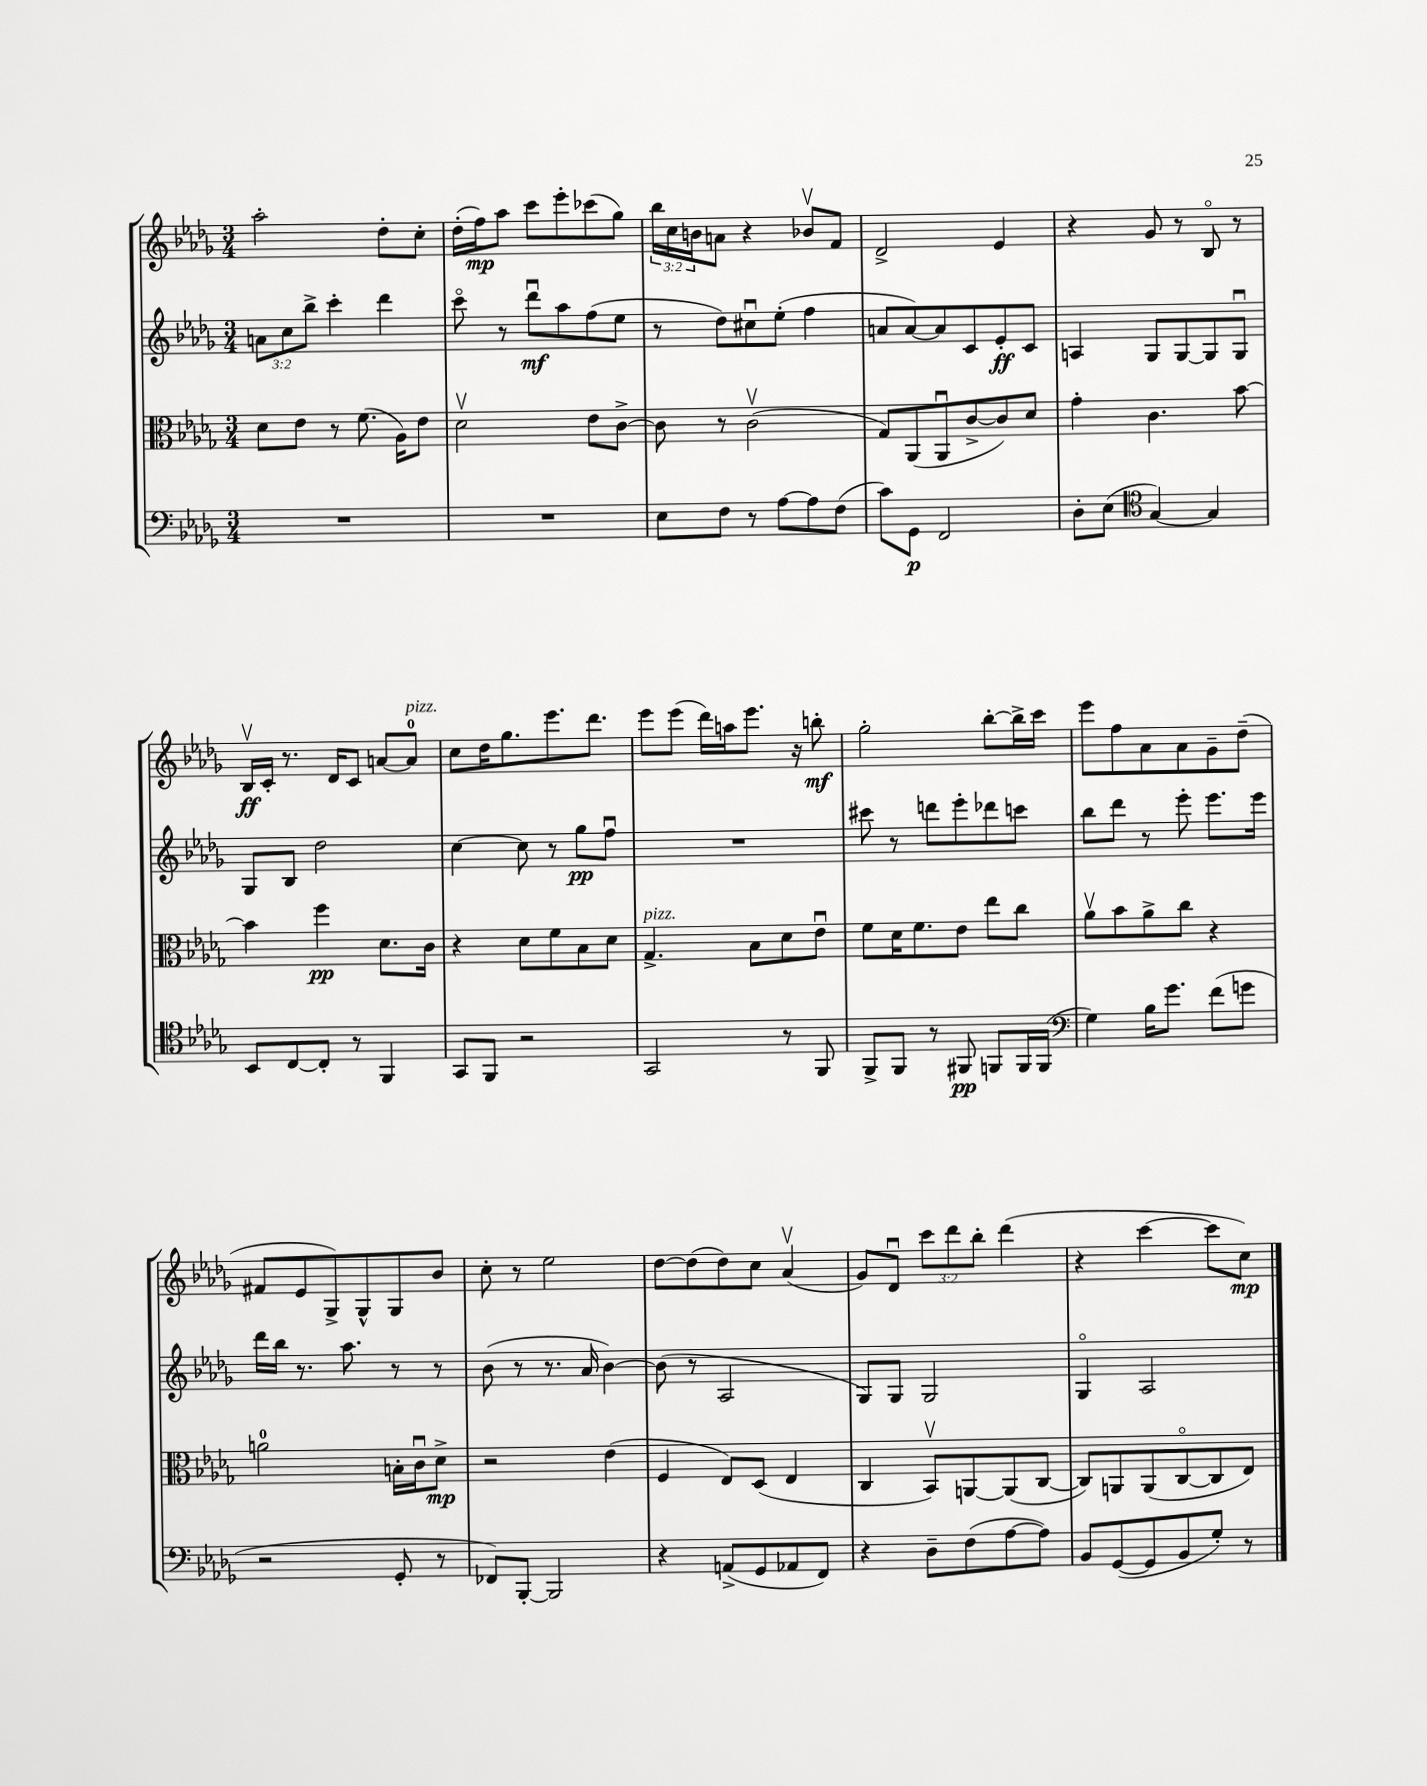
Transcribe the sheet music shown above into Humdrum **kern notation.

**kern	**kern	**kern	**kern
*staff4	*staff3	*staff2	*staff1
*clefF4	*clefC3	*clefG2	*clefG2
*k[b-e-a-d-g-]	*k[b-e-a-d-g-]	*k[b-e-a-d-g-]	*k[b-e-a-d-g-]
*M3/4	*M3/4	*M3/4	*M3/4
2.r	8d-\L	12a\L	2aa-'\
.	.	12cc\	.
.	8e-\J	.	.
.	.	12bb-^\J	.
.	8r	4ccc'\	.
.	(8.f\	.	.
.	.	4ddd-\	8dd-'\L
.	16A-\LK)	.	.
.	8e-\J	.	8cc'\J
=	=	=	=
2.r	2d-v\	8ccco\	(16dd-'\LL
.	.	.	16ff\J)
.	.	8r	8aa-\J
.	.	8ddd-u\L	8ccc\L
.	.	8aa-\	8eee-'\
.	8e-\L	(8ff\	(8ccc-\
.	[8c^\J	8ee-\J	8gg-\J)
=	=	=	=
8E-\L	8c\]	8r	24bb-\LL
.	.	.	24cc\
.	.	.	24b\J
8F\J	8r	8dd-\L)	8a\J
8r	(2cv\	8cc#u\	4r
[8A-\L	.	(8ee-'\J	.
8A-\]	.	4ff\	8b-v/L
(8F\J	.	.	8f/J
=	=	=	=
8c\L)	8G-/L)	8a/L	2d-^/
8GG-\J	(8AA-/	[8a/)	.
2FF/	8AA-u/	8a/]	.
.	[8c^/	8c/	.
.	8c/])	8e-'/	4e-/
.	8d-/J	8c/J	.
=	=	=	=
8D-'\L	4g-'\	4A/	4r
(8E-\J	.	.	.
*clefC4	*	*	*
[4G-/)	4.c\	8G-/L	8g-/
.	.	[8G-/	8r
4G-/]	.	8G-/]	8B-o/
.	[8b-\	8G-u/J	8r
=	=	=	=
8BB-/L	4b-\]	8G-/L	16B-v/LL
.	.	.	16c'/JJ
[8C/	.	8B-/J	8.r
8C'/]J	4ff\	2dd-\	.
.	.	.	16d-/LK
8r	.	.	8c/J
4FF/	8.d-\L	.	[8a/L
.	.	.	8a/]J
.	16c\Jk	.	.
=	=	=	=
8GG-/L	4r	[4cc\	8cc\L
8FF/J	.	.	16dd-\K
.	.	.	8.gg-\
2r	8d-\L	8cc\]	.
.	8f\	8r	8.eee-\
.	8B-\	8gg-\L	.
.	.	.	8.ddd-\J
.	8d-\J	8ffu\J	.
=	=	=	=
2GG-/	4.G-^/	2.r	8eee-\L
.	.	.	(8eee-\J
.	.	.	16ddd-\LL)
.	.	.	16aa\J
.	8B-\L	.	8.eee-\J
8r	8d-\	.	.
.	.	.	16r
8FF/	8e-u\J	.	8bb'\
=	=	=	=
8FF^/L	8f\L	8ccc#\	2gg-'\
8FF/J	16d-\K	8r	.
.	8.f\	.	.
8r	.	8ddd\L	.
8FF#/	8e-\J	8eee-'\	.
8FF/L	8ee-\L	8ddd-\	[8bb-'\L
16FF/L	8cc\J	8ccc\J	16bb-^\]L
(16FF/JJ	.	.	16ccc\JJ
=	=	=	=
*clefF4	*	*	*
4G-\)	8a-v\L	8bb-\L	8eee-\L
.	8b-\	8ddd-\J	8ff\
16B-\LK	8a-^\	8r	8a-\
8.g-\J	.	.	.
.	8cc\J	8eee-'\	8a-\
(8f\L	4r	8.eee-\L	8g-~\
8g\J	.	.	(8dd-~\J
.	.	16eee-\Jk	.
=	=	=	=
2r	2a\	16ddd-\LL	8f#/L
.	.	16bb-\JJ	.
.	.	8.r	8e-/
.	.	.	8G-^/)
.	.	8.aa-\	.
.	.	.	8G-^^/
8GG-'/	16B'\LL	8r	8G-/
.	16cu\J	.	.
8r	8d-^\J	8r	8b-/J
=	=	=	=
8FF-/L)	2r	(8b-\	8cc'\
[8BBB-'/J	.	8r	8r
2BBB-/]	.	8.r	2ee-\
.	.	16a-/	.
.	(4e-\	[4b-\)	.
=	=	=	=
4r	4F/	(8b-\]	[8dd-\L
.	.	8r	(8dd-\]
(8AA^/L	8E-/L)	2A-/	8dd-\)
8GG-/	(8D-/J	.	8cc\J
8AA-/	4E-/	.	(4a-v/
8FF/J)	.	.	.
=	=	=	=
4r	4C/	8G-/L)	8g-/L)
.	.	8G-/J	8d-u/J
8D-~\L	8BB-v/L)	2G-/	12ccc\L
.	.	.	12ddd-\
(8F\	[8AA/	.	.
.	.	.	12bb-'\J
[8A-\	(8AA/]	.	(4ddd-\
8A-\]J)	[8C/J	.	.
=	=	=	=
8BB-/L	8C/]L)	4G-o/	4r
([8GG-/	8AA/	.	.
8GG-/]	(8AA/	2A-/	[4ccc\
8BB-/	[8Co/	.	.
8G-'/J)	8C/]	.	8ccc\]L
8r	8E-/J)	.	8cc\J)
==	==	==	==
*-	*-	*-	*-
